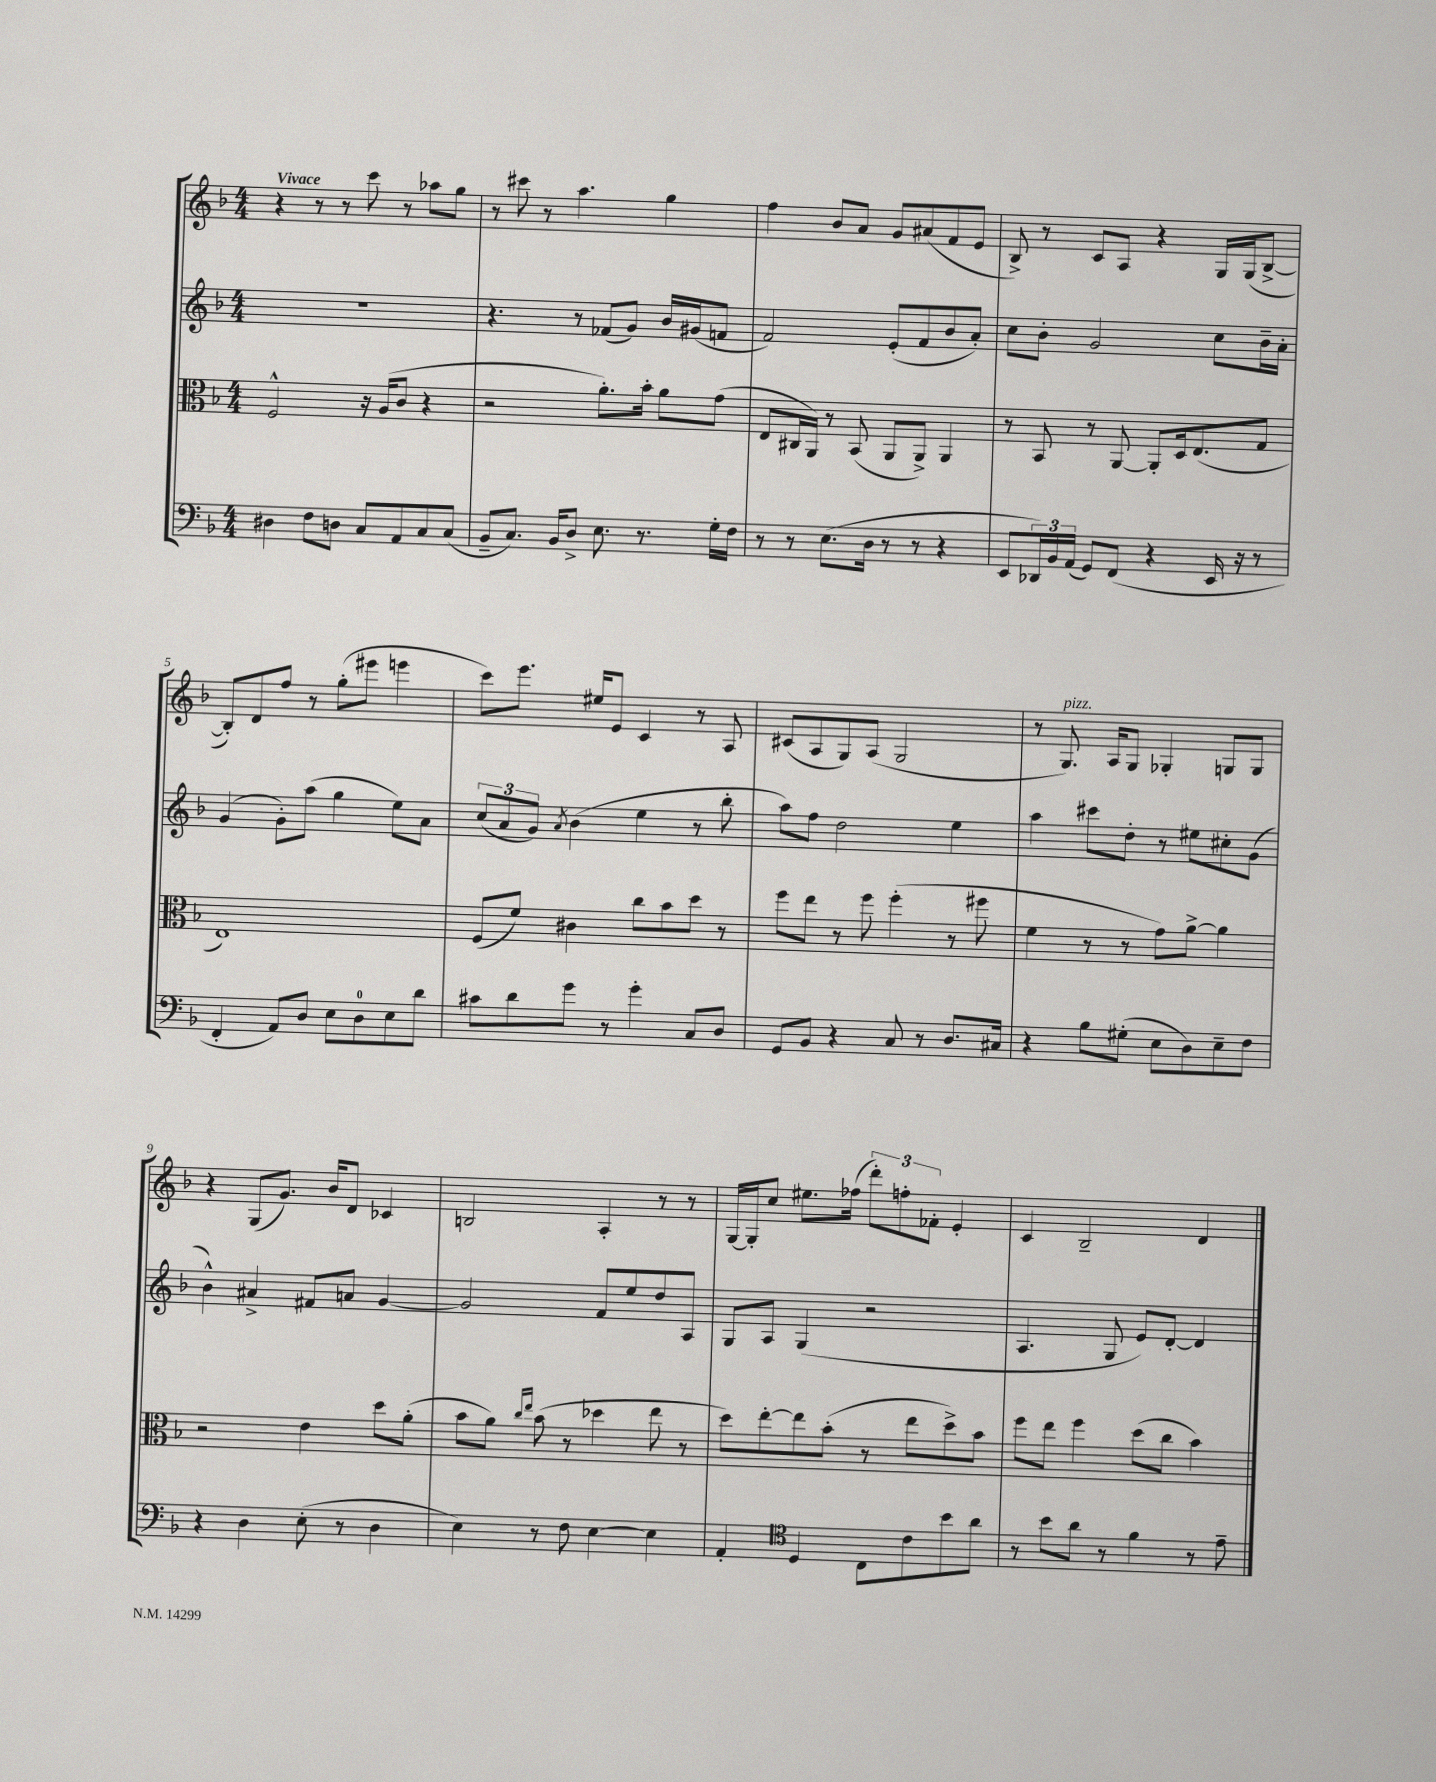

**kern	**kern	**kern	**kern
*staff4	*staff3	*staff2	*staff1
*clefF4	*clefC3	*clefG2	*clefG2
*k[b-]	*k[b-]	*k[b-]	*k[b-]
*M4/4	*M4/4	*M4/4	*M4/4
4D#	2F^^	1r	4r
8F	.	.	8r
8D	.	.	8r
8C	16r	.	8ccc
.	(16A	.	.
8AA	8c	.	8r
8C	4r	.	8aa-
(8C	.	.	8gg
=	=	=	=
8BB-~	2r	4.r	8r
8.C)	.	.	8ccc#
.	.	.	8r
16BB-	.	.	.
8D^	.	8r	4.aa
8.E	8.a')	(8f-	.
.	.	8g)	.
8.r	16b-'	.	.
.	8a	16b-	4gg
.	.	(16g#	.
16G'	(8g	8f	.
16F	.	.	.
=	=	=	=
8r	8E	2f)	4ff
8r	16C#	.	.
.	16AA)	.	.
(8.E	8r	.	8b-
.	(8BB-	.	8a
16D	.	.	.
8r	8AA	(8e'	8g
8r	8AA^)	8f	(8a#
4r	4AA	8b-	8f
.	.	8a')	8e
=	=	=	=
8EE	8r	8cc	8B-^)
24DD-)	8BB-	8b-'	8r
24BB-	.	.	.
(24AA	.	.	.
8GG)	8r	2g	8c
(8FF	[8AA	.	8A
4r	8AA']	.	4r
.	16D	.	.
.	(8.E	.	.
16EE	.	8cc	16G
16r	.	.	(16G
8r	8G	16b-~	[8B-^
.	.	16a'	.
=	=	=	=
4FF'	1E)	(4g	8B-'])
.	.	.	8d
8AA)	.	8g')	8ff
8D	.	(8aa	8r
8E	.	4gg	(8gg'
8D	.	.	8eee#
8E	.	8ee)	4eee
8d	.	8a	.
=	=	=	=
8c#	(8F	(12cc	8ccc)
.	.	12a	.
8d	8f)	.	8.eee
.	.	12g)	.
.	.	8qa	.
8g	4c#	(4b-	.
.	.	.	16ee#
8r	.	.	8e
4g'	8cc	4ee	4c
.	8b-	.	.
8C	8dd	8r	8r
8D	8r	8bb-'	8A
=	=	=	=
8GG	8ff	8aa)	(8c#
8BB-	8ee	8ff	8A
4r	8r	2dd	8G)
.	8ff	.	(8A
8C	(4ff'	.	2G
8r	.	.	.
8.D	8r	4ee	.
.	8ff#	.	.
16C#	.	.	.
=	=	=	=
4r	4f	4aa	8r
.	.	.	8.G)
8B-	8r	8ccc#	.
.	.	.	16A
(8G#'	8r	8dd'	8G
8E	8g)	8r	4G-'
8D)	[8a^	8ee#	.
8E~	4a]	8cc#'	8G
8F	.	(8g	8G
=	=	=	=
4r	2r	4b-^^)	4r
4D	.	4a#^	(8G
.	.	.	8.g)
(8E'	4e	8f#	.
.	.	.	16b-
8r	.	8a	8d
4D	8dd	[4g	4c-
.	(8a'	.	.
=	=	=	=
4E)	8b-	2g]	2B
.	8a)	.	.
.	16qqcc	.	.
.	16qqee	.	.
8r	(8b-	.	.
8F	8r	.	.
[4E	4dd-	8f	4A'
.	.	8ee	.
4E]	8ee	8dd	8r
.	8r	8A	8r
=	=	=	=
4AA'	8dd)	8G	[16G
.	.	.	16G']
.	[8ee'	8A	8cc
*clefC4	*	*	*
4D	8ee]	(4G	8.ee#
.	(8b-'	.	.
.	.	.	(16ff-
8C	8r	2r	12ddd')
.	.	.	12ff'
8c	8ee	.	.
.	.	.	12f-'
8b-	8dd^)	.	4e'
8a	8b-	.	.
=	=	=	=
8r	8ff	4.A	4c
8b-	8ee	.	.
8a	4ff	.	2B-~
8r	.	8G	.
4f	(8dd	8e)	.
.	8cc	[8d'	.
8r	4b-)	4d]	4d
8e~	.	.	.
==	==	==	==
*-	*-	*-	*-
